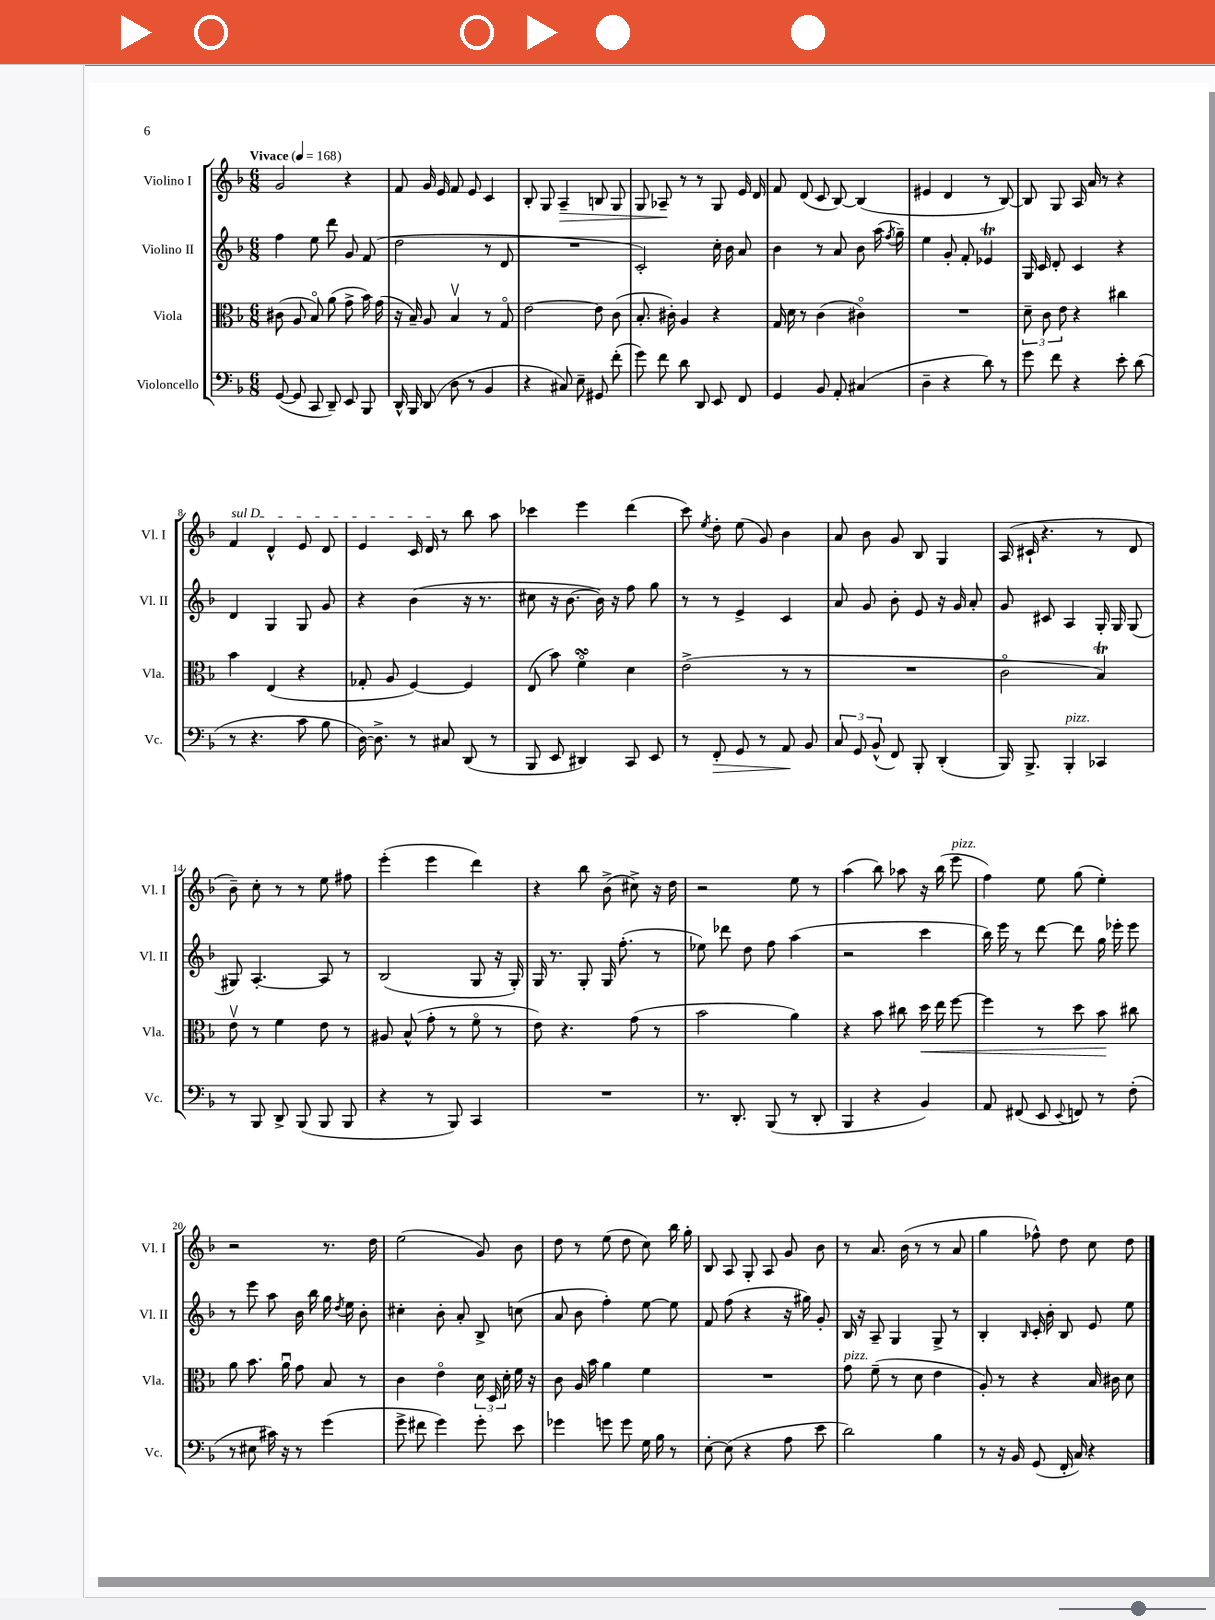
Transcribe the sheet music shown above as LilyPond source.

<<
\new StaffGroup <<
\new Staff = "s0" \with { instrumentName = "Violino I" shortInstrumentName = "Vl. I" } {
    \clef treble \key f \major \numericTimeSignature \time 6/8 \tempo "Vivace" 4 = 168
    \autoBeamOff g'2 r4 |
    f'8 g'16 e'16 f'8 e'8 c'4 |
    bes8-. g8 a4--\> b8 g8 |
    g8 aes8--\! r8 r8 g8 e'16 d'16 |
    f'8 d'8( c'8 bes8~) bes4( |
    eis'4 d'4 r8 bes8~) |
    bes8 g8 a16 a'16 r8 r4 |
    \once \override TextSpanner.bound-details.left.text = \markup { \italic "sul D" } f'4\startTextSpan d'4-^ e'8 d'8 |
    e'4 c'16 d'16\stopTextSpan r8 bes''8 a''8 |
    ces'''4 e'''4 d'''4( |
    c'''8) \acciaccatura { e''8 } d''8-. e''8( g'8) bes'4 |
    a'8 bes'8 g'8 bes8 g4 |
    a16( cis'16-! r4. r8 d'8 |
    bes'8--) c''8-. r8 r8 e''8 fis''8 |
    e'''4-.( e'''4 d'''4) |
    r4 bes''8 bes'8->( cis''8->) r16 d''16 |
    r2 e''8 r8 |
    a''4( bes''8) aes''8 r16 bes''16( e'''8^\markup { \italic "pizz." } |
    f''4) e''8 g''8( e''4-.) |
    r2 r8. d''16 |
    e''2( g'8) bes'8 |
    d''8 r8 e''8( d''8 c''8) bes''16 g''16-. |
    bes8 a8 g8-. a8 g'8 bes'8 |
    r8 a'8. bes'16( r8 r8 a'8 |
    g''4 fes''8-^) d''8 c''8 d''8 \bar "|." |
}
\new Staff = "s1" \with { instrumentName = "Violino II" shortInstrumentName = "Vl. II" } {
    \clef treble \key f \major \numericTimeSignature \time 6/8
    \autoBeamOff f''4 e''8 d'''8 g'8 f'8( |
    d''2 r8 d'8 |
    R2. |
    c'2-.) c''16-. bes'16 a'8 |
    bes'4 r8 a'8 bes'8 a''16( \acciaccatura { f''8 } g''16--) |
    e''4 g'8-. f'8-. ees'4\trill |
    g16 c'16 d'8-. c'4 r4 |
    d'4 g4 g8 g'8 |
    r4 bes'4( r16 r8. |
    cis''8 r16 bes'8.~ bes'16) r16 f''8 g''8 |
    r8 r8 e'4-> c'4 |
    a'8 g'8 bes'8-. e'8 r16 g'16 a'8-. |
    g'8 cis'8 a4 g16-. g16 g8( |
    gis8) a4.~-. a8 r8 |
    bes2( g8 r16 g16-.) |
    g16 r8. g8-. g16 f''8.-.( r8 |
    ees''8) des'''8 d''8 f''8 a''4( |
    r2 c'''4 |
    bes''16) e'''16 r8 d'''8~ d'''8 g''16 ees'''16-. ees'''8 |
    r8 e'''8 a''8 bes'16 bes''16 g''16 \acciaccatura { d''8 } e''16 bes'8-. |
    cis''4-. bes'8-. a'8-. bes8-> c''8( |
    a'8 bes'8 f''4-.) e''8~ e''8 |
    f'8 f''8( r4 r16 gis''16) g'8-. |
    bes16 r16 a8-- g4 g8-> r8 |
    bes4-. \grace { bes16 } c'16-. bes'16-. bes8 e'8 e''8 \bar "|." |
}
\new Staff = "s2" \with { instrumentName = "Viola" shortInstrumentName = "Vla." } {
    \clef alto \key f \major \numericTimeSignature \time 6/8
    \autoBeamOff cis'8( a8 bes8\flageolet) a'8( g'8-> bes'16) g'16( |
    r16 bes16--) a8 bes4\upbow r8 g8\flageolet |
    e'2~ e'8 c'8( |
    bes8.-. cis'16-.) a4 r4 |
    g16 d'16 r8 c'4( cis'4\flageolet) |
    R2. |
    \tuplet 3/2 { d'8-- c'8 e'8 } r4 cis''4 |
    bes'4 e4( r4 |
    ges8-. a8 f4~) f4 |
    e8( bes'8) f'4\flageolet\turn d'4 |
    e'2->( r8 r8 |
    R2. |
    c'2\flageolet bes4\trill) |
    e'8\upbow r8 f'4 e'8 r8 |
    ais8 bes8-^( g'8-. r8 f'8\flageolet r8 |
    e'8) r4. g'8( r8 |
    bes'2 a'4) |
    r4 bes'8 cis''8 d''16\< e''16 f''8~ |
    f''4 r8 d''8 bes'8\! cis''8 |
    a'8 bes'8. a'16\downbow g'8 bes8 r8 |
    c'4 e'4\flageolet \tuplet 3/2 { d'16 d16 d'16-. } f'16 r16 |
    c'8 a16 bes'16 a'4 f'4 |
    R2. |
    g'8^\markup { \italic "pizz." } f'8--( r8 d'8 e'4 |
    a8-.) r8 r4 bes16 cis'16 d'8 \bar "|." |
}
\new Staff = "s3" \with { instrumentName = "Violoncello" shortInstrumentName = "Vc." } {
    \clef bass \key f \major \numericTimeSignature \time 6/8
    \autoBeamOff g,8~( g,8 c,8 d,8--) e,8 bes,,8 |
    d,16-^ bes,,16 d,8( d8 r8 bes,4 |
    r4 cis8) e8-- gis,8 f'8-.( |
    g'8) f'8 d'8 d,8 e,8 f,8 |
    g,4 bes,8 a,8-. cis4( |
    d4-- r4 d'8) r8 |
    g'8 f'8 r4 e'8-. d'8( |
    r8 r4. c'8 bes8 |
    d16~) d8.-> r8 cis8 d,8( r8 |
    bes,,8 e,8 dis,4) c,8 e,8 |
    r8 f,8-.\> g,8 r8 a,8\! bes,8 |
    \tuplet 3/2 { c8 g,8 bes,8-^( } f,8) bes,,8-. d,4-.( |
    bes,,16) bes,,8.-> bes,,4-.^\markup { \italic "pizz." } ces,4 |
    r8 bes,,8 d,8-> bes,,8( bes,,8 bes,,8 |
    r4 r8 bes,,8) c,4 |
    R2. |
    r8. d,8.-. bes,,8( r8 d,8-. |
    bes,,4 r4 bes,4) |
    a,8 fis,8( e,8 \appoggiatura { e,8 } f,8) r8 f8-.( |
    r8 eis8 cis'16) r16 r8 g'4( |
    g'8-> fis'8 g'4) g'8-. e'8 |
    ges'4 g'8 g'8 g16 bes16 r8 |
    e8~-. e8( r4 a8 e'8 |
    d'2) bes4 |
    r8 r16 bes,16 g,8( f,16-. c16) r4 \bar "|." |
}
>>
>>
